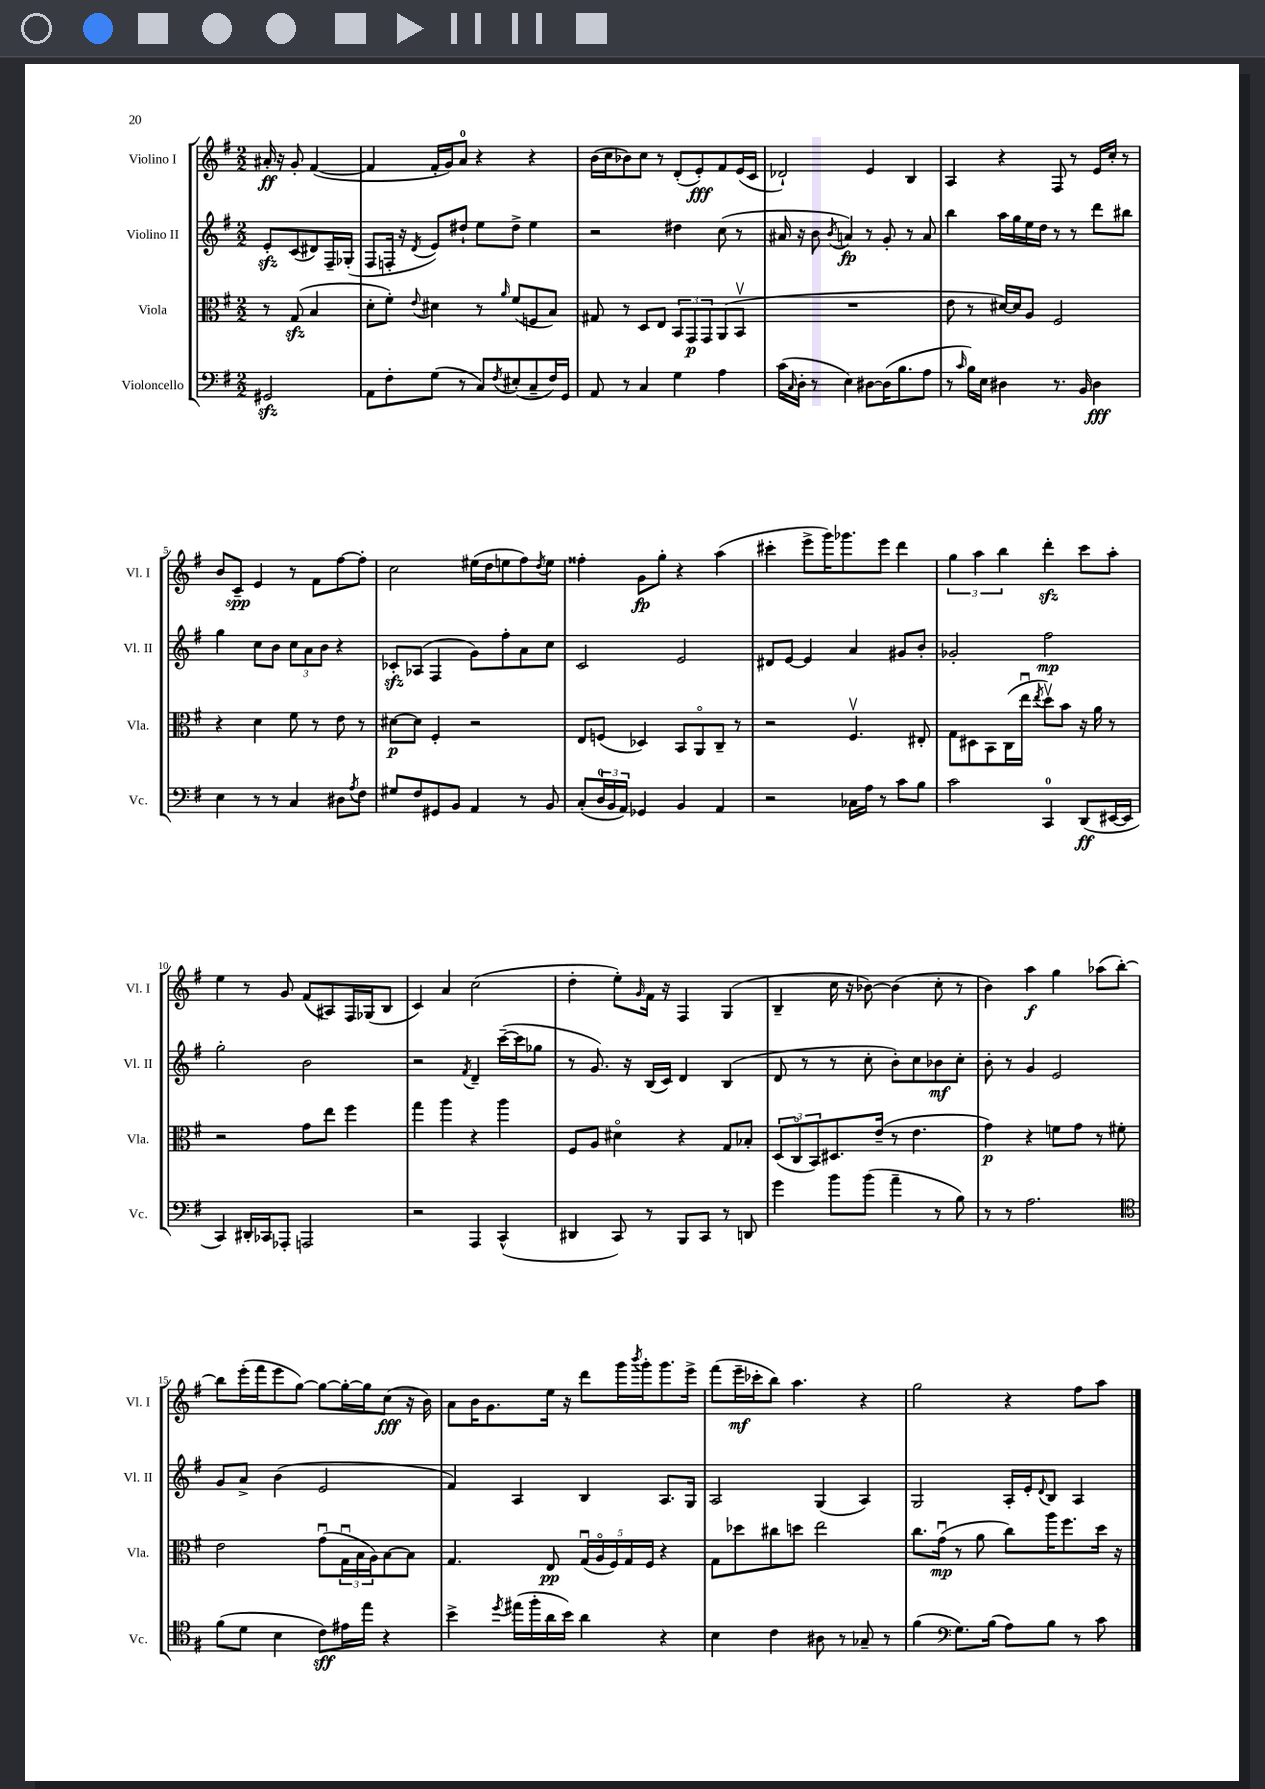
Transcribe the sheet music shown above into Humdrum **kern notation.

**kern	**kern	**kern	**kern
*staff4	*staff3	*staff2	*staff1
*clefF4	*clefC3	*clefG2	*clefG2
*k[f#]	*k[f#]	*k[f#]	*k[f#]
*M2/2	*M2/2	*M2/2	*M2/2
2GG#	8r	8e'	16a#'
.	.	.	16r
.	(8G	(8c	8g'
.	4B	8d#)	([4f#
.	.	16F#~	.
.	.	(16G-'	.
=	=	=	=
8AA	8d'	8F#	4f#]
8F#'	8f#')	16F'	.
.	.	16r	.
.	8qqe	8qd	.
(8G	4d#	8e)	16f#'
.	.	.	16g)
8r	.	8dd#`	8a
8C)	8r	8ee	4r
8qF#	16qqa	.	.
(8E#'	(8f#	8dd#^	.
8C~	8F	4ee	4r
16F#)	8B)	.	.
16GG	.	.	.
=	=	=	=
8AA	8G#	2r	(16b
.	.	.	16cc
8r	8r	.	8b-)
4C	8D	.	8cc
.	8E	.	8r
4G	12BB	4dd#	(8d'
.	12GG	.	.
.	.	.	8e')
.	12GG	.	.
4A	(8AA	(8cc	8f#
.	8BBv	8r	(16e
.	.	.	16c
=	=	=	=
(16c	1r	16a#	2d-`)
16qqC	.	.	.
16D'	.	16r	.
8r	.	8b	.
.	.	8qb	.
4E)	.	4a)	.
[8D#	.	8r	4e
(16D#]	.	8g'	.
8.B	.	.	.
.	.	8r	4B
8A	.	8a	.
=	=	=	=
8r	8e	4bb	4A
16qqc	.	.	.
16B)	8r	.	.
16E	.	.	.
4D#	[16d#)	16aa	4r
.	16d#]	16gg	.
.	8A	16ee	.
.	.	16dd	.
8.r	2F#	8r	8F#
.	.	8r	8r
16BB	.	.	.
4D#	.	8ddd	16e
.	.	.	16cc'
.	.	8bb#	8r
=	=	=	=
4E	4r	4gg	8b
.	.	.	8c~
8r	4d	8cc	4e
8r	.	8b	.
4C	8f#	12cc	8r
.	.	12a	.
.	8r	.	8f#
.	.	12b	.
8D#	8e	4r	[8ff#
8qA	.	.	.
8F#	8r	.	8ff#']
=	=	=	=
8G#	[8d#	8c-'	2cc
8F#	8d#]	(8A-	.
8GG#	4F#'	4F#	.
8BB	.	.	.
4AA	2r	8g)	(16ee#
.	.	.	16dd
.	.	8ff#'	8ee
8r	.	8a	8ff#)
.	.	.	8qdd
8BB	.	8cc	8ee
=	=	=	=
(8C'	8E	2c	4ff##'
24D	(8F	.	.
24BB	.	.	.
24AA)	.	.	.
4GG-	4D-)	.	8g
.	.	.	8gg'
4BB	8BB	2e	4r
.	8AAo	.	.
4AA	8C~	.	(4aa
.	8r	.	.
=	=	=	=
2r	2r	8d#	4ccc#'
.	.	[8e	.
.	.	4e]	8eee^
.	.	.	16ggg)
.	.	.	8.ggg-
16C-	4.F#v	4a	.
16A	.	.	.
8r	.	.	8eee
8c	.	8g#	4ddd
8B	8E#'	8b'	.
=	=	=	=
2c	8G	2g-'	6gg
.	8D#	.	.
.	.	.	6aa
.	8BB	.	.
.	.	.	6bb
.	(16C	.	.
.	16eeu	.	.
.	8qee	.	.
4CC	8ddv)	2ff#	4ddd'
.	8b	.	.
(8DD	16r	.	8ccc
.	16a	.	.
[16EE#	8r	.	8aa'
16EE#]	.	.	.
=	=	=	=
4CC)	2r	2gg'	4ee
16DD#'	.	.	8r
16CC-	.	.	.
8AAA-'	.	.	8g
2AAA	8g	2b	(8f#
.	8ee	.	8A#)
.	4ff#	.	16F#
.	.	.	(16G-
.	.	.	8B
=	=	=	=
2r	4gg	2r	4c)
.	4aa	.	4a
.	.	8qf#	.
4AAA	4r	4d~	(2cc
(4CC^^	4aa	([16ccc~	.
.	.	16ccc]	.
.	.	8gg-	.
=	=	=	=
4DD#	8F#	8r	4dd'
.	8A	8.g)	.
8CC)	4d#o	.	8ee')
.	.	16r	.
.	.	.	16qqg
8r	.	(16B	16f#
.	.	16c)	16r
8BBB	4r	4d	4F#
8CC	.	.	.
8r	8G	(4B	(4G
8DD	8B-'	.	.
=	=	=	=
4g	(12D	8d	4B~
.	12Co	.	.
.	.	8r	.
.	12BB)	.	.
8b	8.D#	8r	16cc
.	.	.	16r
(8b	.	8cc'	[8b-)
.	(16e~	.	.
4a~	8r	8b')	(4b-]
.	4.e	8cc	.
8r	.	8b-	8cc'
8B)	.	8cc'	8r
=	=	=	=
8r	4g)	8b'	4b)
8r	.	8r	.
2.A	4r	4g	4aa
.	8f	2e	4gg
.	8g	.	.
.	8r	.	(8aa-
.	8f#'	.	[8bb')
=	=	=	=
*clefC4	*	*	*
(8f#	2e	8g	8bb]
8d	.	8a^	(16eee'
.	.	.	16fff#
4B	.	(4b	8eee
.	.	.	[8gg)
8c)	(8gu	2e	8gg_
16e#	24Gu	.	16gg'_
.	24B	.	.
16ee	.	.	16gg]
.	24A)	.	.
4r	[8B	.	(8cc
.	8B]	.	16r
.	.	.	16b)
=	=	=	=
4b^	4.G	4f#)	8a
.	.	.	16b
.	.	.	8.g
8qdd	.	.	.
(16ee#	.	4A	.
16ff#'	.	.	.
16a	8E	.	16ee
16b)	.	.	16r
4a	(20Gu	4B	8ddd
.	20Ao	.	.
.	20F#)	.	.
.	.	.	16ggg
.	20G	.	.
.	.	.	8qbbb
.	.	.	16ggg'
.	20F#	.	.
4r	4r	8.A	8.ggg
.	.	16G	16eee^
=	=	=	=
4B	8G	2A	(8fff#
.	8dd-	.	16eee~
.	.	.	16ccc-'
4c	8cc#	.	8bb)
.	8dd	.	4.aa
8A#	2ee	(4G	.
8r	.	.	.
8G-~	.	4A)	4r
8r	.	.	.
=	=	=	=
(4f#	8.cc	2G	2gg
.	(16gu	.	.
*clefF4	*	*	*
8.G)	8r	.	.
.	8a	.	.
(16B	.	.	.
8A)	8cc)	16A'	4r
.	.	16e'	.
.	.	8qqd	.
8B	16aa	8B	.
.	8.ff#	.	.
8r	.	4A	8ff#
8c	16dd	.	8aa
.	16r	.	.
==	==	==	==
*-	*-	*-	*-
